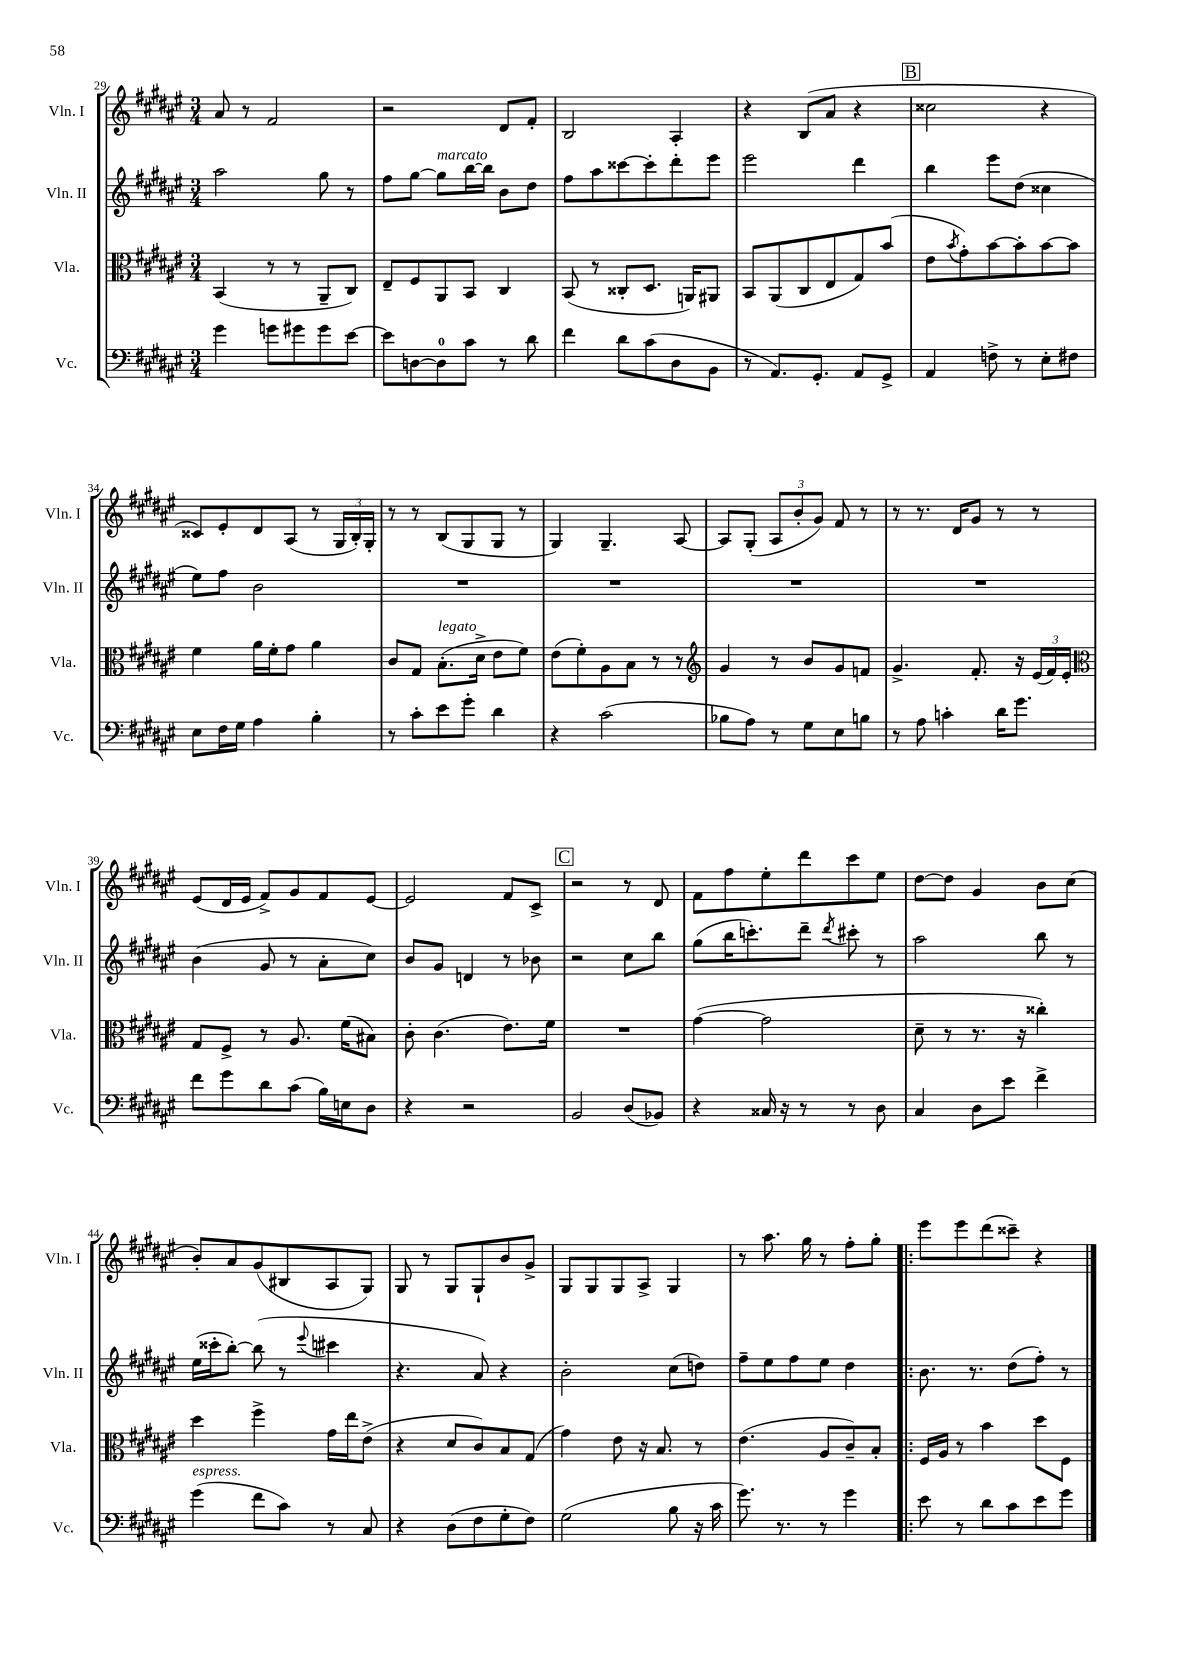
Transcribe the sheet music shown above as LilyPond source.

<<
\new StaffGroup <<
\new Staff = "s0" \with { instrumentName = "Vln. I" shortInstrumentName = "Vln. I" } {
    \clef treble \key fis \major \numericTimeSignature \time 3/4
    ais'8 r8 fis'2 |
    r2 dis'8 fis'8-. |
    b2 ais4-. |
    r4 b8( ais'8 r4 |
    \mark \markup { \box "B" } cisis''2 r4 |
    cisis'8) eis'8-. dis'8 ais8( r8 \tuplet 3/2 { gis16 b16-.) gis16-. } |
    r8 r8 b8( gis8 gis8 r8 |
    gis4) gis4.-- ais8~ |
    ais8 gis8-.( \tuplet 3/2 { ais8 b'8-. gis'8) } fis'8 r8 |
    r8 r8. dis'16 gis'8 r8 r8 |
    eis'8( dis'16 eis'16 fis'8->) gis'8 fis'8 eis'8~ |
    eis'2 fis'8 cis'8-> |
    \mark \markup { \box "C" } r2 r8 dis'8 |
    fis'8 fis''8 eis''8-. dis'''8 cis'''8 eis''8 |
    dis''8~ dis''8 gis'4 b'8 cis''8( |
    b'8-.) ais'8 gis'8( bis8 ais8 gis8) |
    gis8 r8 gis8 gis8-! b'8 gis'8-> |
    gis8 gis8 gis8 ais8-> gis4 |
    r8 ais''8. gis''16 r8 fis''8-. gis''8-. |
    \bar ".|:" eis'''8 eis'''8 dis'''8( cisis'''8--) r4 \bar "|." |
}
\new Staff = "s1" \with { instrumentName = "Vln. II" shortInstrumentName = "Vln. II" } {
    \clef treble \key fis \major \numericTimeSignature \time 3/4
    ais''2 gis''8 r8 |
    fis''8 gis''8~ gis''8^\markup { \italic "marcato" } b''16~ b''16 b'8 dis''8 |
    fis''8 ais''8 cisis'''8~ cisis'''8-. dis'''8-. eis'''8 |
    eis'''2 dis'''4 |
    \mark \markup { \box "B" } b''4 eis'''8 dis''8( cisis''4 |
    eis''8) fis''8 b'2 |
    R2. |
    R2. |
    R2. |
    R2. |
    b'4( gis'8 r8 ais'8-. cis''8) |
    b'8 gis'8 d'4 r8 bes'8 |
    \mark \markup { \box "C" } r2 cis''8 b''8 |
    gis''8( b''16 c'''8.-.) dis'''8-- \acciaccatura { dis'''8 } cis'''8-. r8 |
    ais''2 b''8 r8 |
    eis''16( cisis'''16-. b''8~-.) b''8( r8 \appoggiatura { eis'''8 } cis'''4 |
    r4. ais'8) r4 |
    b'2-. cis''8( d''8) |
    fis''8-- eis''8 fis''8 eis''8 dis''4 |
    \bar ".|:" b'8. r8. dis''8( fis''8-.) r8 \bar "|." |
}
\new Staff = "s2" \with { instrumentName = "Vla." shortInstrumentName = "Vla." } {
    \clef alto \key fis \major \numericTimeSignature \time 3/4
    b,4( r8 r8 ais,8-- cis8) |
    eis8-- fis8 ais,8 b,8 cis4 |
    b,8( r8 cisis8-. dis8. a,16) ais,8 |
    b,8 ais,8( cis8 eis8 gis8) b'8( |
    \mark \markup { \box "B" } eis'8 \acciaccatura { b'8 } gis'8-.) b'8~ b'8-. b'8~ b'8 |
    fis'4 ais'16 fis'16-. gis'8 ais'4 |
    cis'8 gis8 b8.-.^\markup { \italic "legato" }( dis'16-> eis'8 fis'8) |
    eis'8( fis'8-.) ais8 b8 r8 r8 |
    \clef treble gis'4 r8 b'8 gis'8 f'8 |
    gis'4.-> fis'8.-. r16 \tuplet 3/2 { eis'16( fis'16) eis'16-. } |
    \clef alto gis8 fis8-> r8 ais8. fis'16( bis8) |
    cis'8-. cis'4.( eis'8.) fis'16 |
    \mark \markup { \box "C" } R2. |
    gis'4~( gis'2 |
    dis'8-- r8 r8. r16 cisis''4-.) |
    dis''4 fis''4-> gis'16 eis''16 eis'8->( |
    r4 dis'8 cis'8) b8 gis8( |
    gis'4) eis'8 r16 b8. r8 |
    eis'4.( ais8 cis'8--) b8-. |
    \bar ".|:" fis16 ais16 r8 b'4 dis''8 fis8 \bar "|." |
}
\new Staff = "s3" \with { instrumentName = "Vc." shortInstrumentName = "Vc." } {
    \clef bass \key fis \major \numericTimeSignature \time 3/4
    gis'4 g'8 gis'8 gis'8 eis'8~ |
    eis'8 d8~ d8-0 cis'8 r8 dis'8 |
    fis'4 dis'8 cis'8( dis8 b,8 |
    r8 ais,8.) gis,8.-. ais,8 gis,8-> |
    \mark \markup { \box "B" } ais,4 f8-> r8 eis8-. fis8 |
    eis8 fis16 gis16 ais4 b4-. |
    r8 cis'8-. eis'8 gis'8-. dis'4 |
    r4 cis'2( |
    bes8 ais8) r8 gis8 eis8 b8 |
    r8 ais8 c'4-. dis'16 gis'8. |
    fis'8 gis'8 dis'8 cis'8( b16) e16 dis8 |
    r4 r2 |
    \mark \markup { \box "C" } b,2 dis8( bes,8) |
    r4 cisis16 r16 r8 r8 dis8 |
    cis4 dis8 eis'8 fis'4-> |
    gis'4^\markup { \italic "espress." }( fis'8 cis'8) r8 cis8 |
    r4 dis8( fis8 gis8-. fis8) |
    gis2( b8 r16 cis'16 |
    gis'8.) r8. r8 gis'4 |
    \bar ".|:" eis'8 r8 dis'8 cis'8 eis'8 gis'8 \bar "|." |
}
>>
>>
\layout { \context { \Score currentBarNumber = #29 } }
